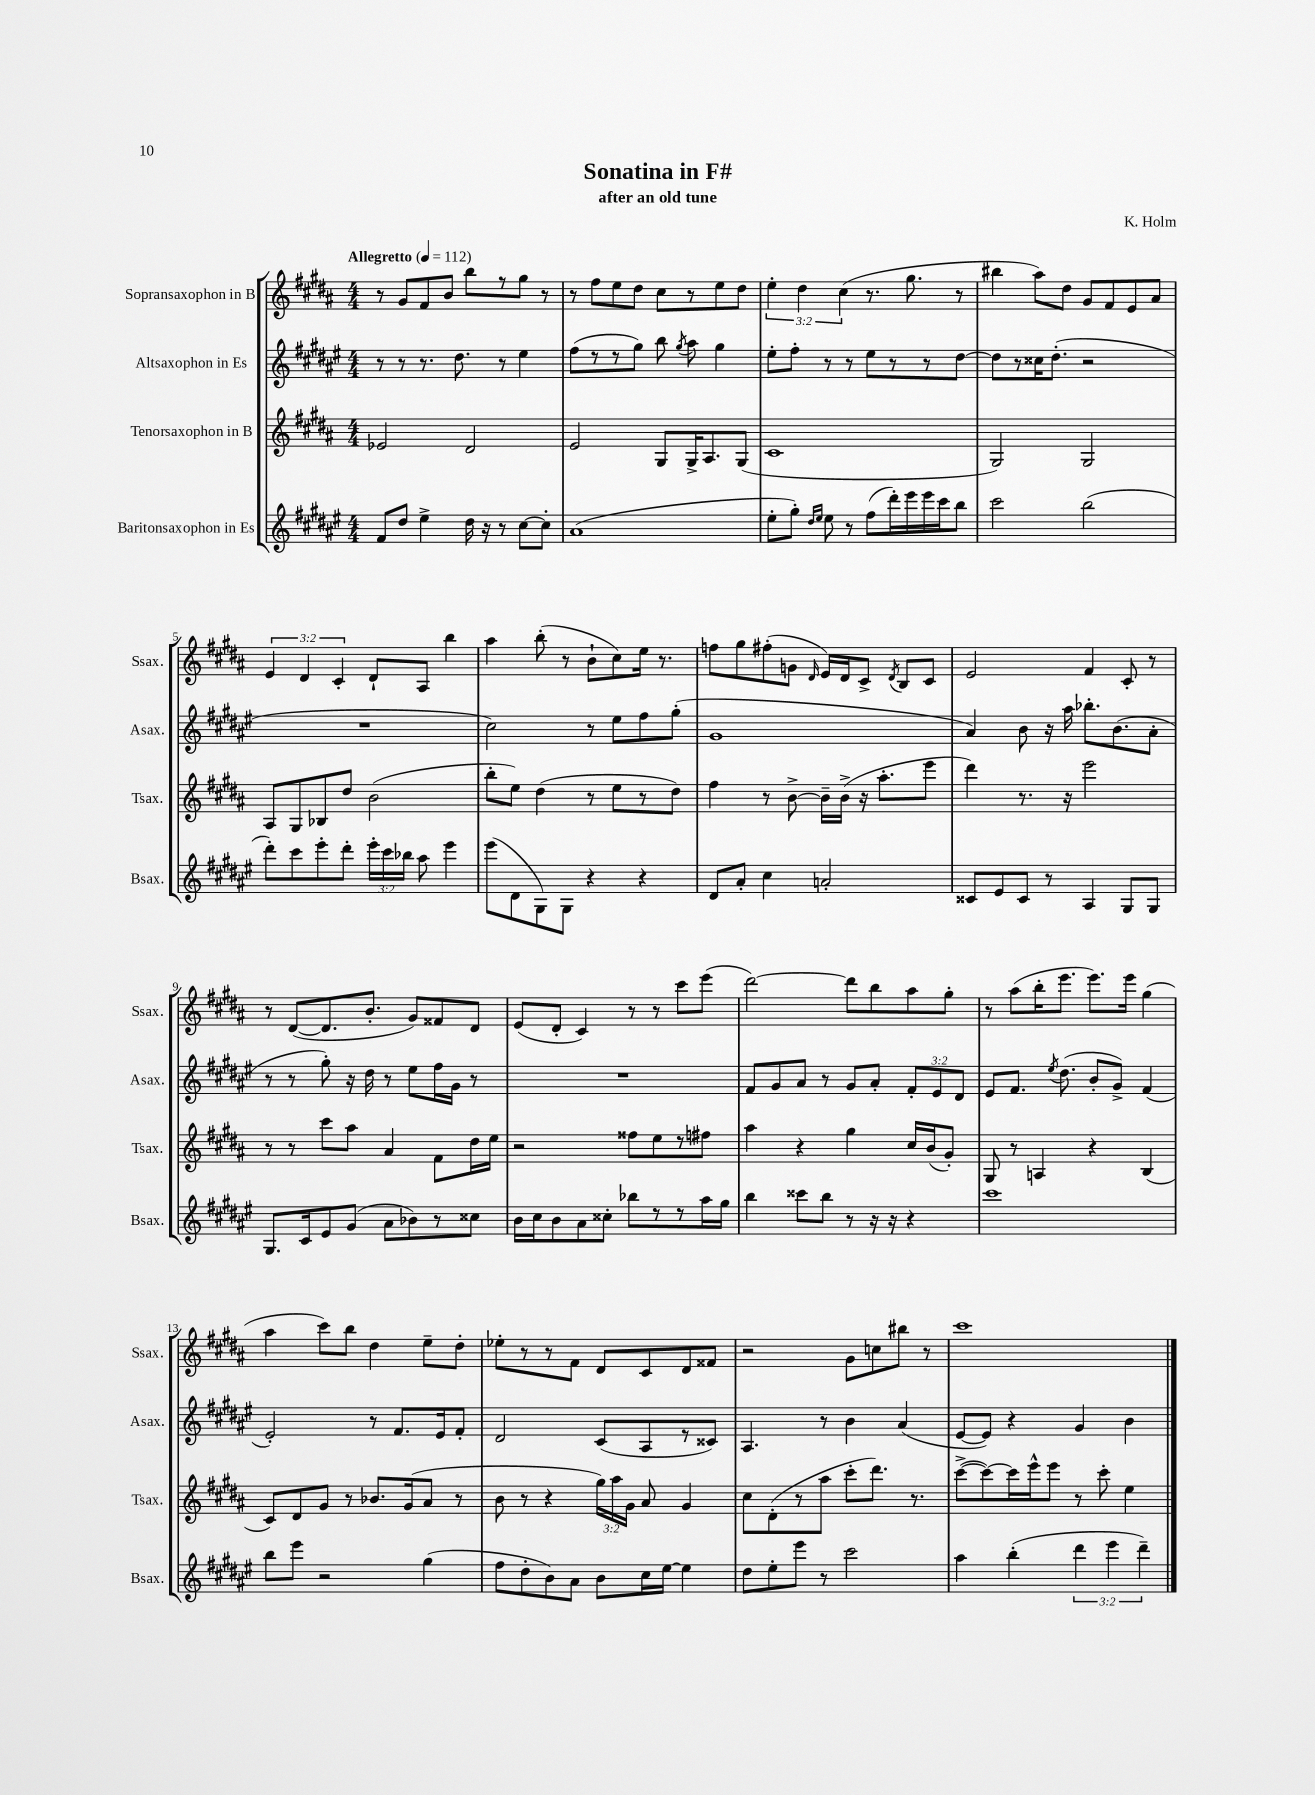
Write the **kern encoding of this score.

**kern	**kern	**kern	**kern
*staff4	*staff3	*staff2	*staff1
*clefG2	*clefG2	*clefG2	*clefG2
*k[f#c#g#d#a#e#]	*k[f#c#g#d#a#]	*k[f#c#g#d#a#e#]	*k[f#c#g#d#a#]
*M4/4	*M4/4	*M4/4	*M4/4
*MM112	*MM112	*MM112	*MM112
8f#	2e-	8r	8r
8dd#	.	8r	8g#
4ee#^	.	8.r	8f#
.	.	.	8b
.	.	8.dd#	.
16dd#	2d#	.	8bb
16r	.	.	.
8r	.	8r	8r
[8cc#	.	4ee#	8gg#
8cc#']	.	.	8r
=	=	=	=
(1a#	2e	(8ff#	8r
.	.	8r	8ff#
.	.	8r	8ee
.	.	8gg#)	8dd#
.	8G#	8bb	8cc#
.	.	8qgg#	.
.	16G#^	8aa#	8r
.	8.A#	.	.
.	.	4gg#	8ee
.	(8G#	.	8dd#
=	=	=	=
8ee#'	1c#	8ee#'	6ee'
8gg#')	.	8ff#'	.
.	.	.	6dd#
16qqdd#	.	.	.
16qqee#	.	.	.
8ee#	.	8r	.
.	.	.	(6cc#
8r	.	8r	.
(8ff#	.	8ee#	8.r
16ddd#')	.	8r	.
16eee#	.	.	8.gg#
16eee#	.	8r	.
16ccc#	.	.	.
8bb	.	[8dd#	8r
=	=	=	=
2ccc#	2G#)	8dd#]	4bb#
.	.	8r	.
.	.	16cc##	8aa#)
.	.	(8.dd#'	.
.	.	.	8dd#
(2bb	2G#	2r	8g#
.	.	.	8f#
.	.	.	8e
.	.	.	8a#
=	=	=	=
8ddd#')	8A#	1r	6e
8ccc#	8G#	.	.
.	.	.	6d#
8eee#'	8B-	.	.
.	.	.	6c#'
8ddd#'	8dd#	.	.
24eee#'	(2b	.	8d#`
24ccc#	.	.	.
24bb-	.	.	.
8aa#	.	.	8A#
4eee#	.	.	4bb
=	=	=	=
(8eee#	8bb'	2cc#)	4aa#
8d#	8ee)	.	.
8G#)	(4dd#	.	(8bb'
8G#	.	.	8r
4r	8r	8r	8b`
.	8ee	8ee#	8cc#)
4r	8r	8ff#	16ee
.	.	.	8.r
.	8dd#)	(8gg#'	.
=	=	=	=
8d#	4ff#	1g#	8ff
8a#'	.	.	8gg#
4cc#	8r	.	(8ff#'
.	[8b^	.	8g
.	.	.	16qqd#
2a'	16b~]	.	16e)
.	(16b^	.	16d#
.	16r	.	8c#^
.	8.aa#'	.	.
.	.	.	8qd#
.	.	.	8B
.	8eee	.	8c#
=	=	=	=
8c##	4ddd#)	4a#)	2e
8e#	.	.	.
8c##	8.r	8b	.
8r	.	16r	.
.	16r	16aa#	.
4A#	2eee	8.bb-'	4f#
.	.	(8.b	.
8G#	.	.	8c#'
8G#	.	8a#'	8r
=	=	=	=
8.G#	8r	8r	8r
.	8r	8r	([8d#
16c#	.	.	.
8e#	8ccc#	8gg#')	8.d#]
(8g#	8aa#	16r	.
.	.	16dd#	8.b'
8a#	4a#	8r	.
8b-)	.	8ee#	8g#)
8r	8f#	16ff#	8f##
.	.	16g#	.
8cc##	16dd#	8r	8d#
.	16ee	.	.
=	=	=	=
16b	2r	1r	(8e
16cc#	.	.	.
8b	.	.	8d#'
8a#	.	.	4c#)
8cc##'	.	.	.
8bb-	8ff##	.	8r
8r	8ee	.	8r
8r	8r	.	8ccc#
16aa#	8ff#	.	(8eee
16gg#	.	.	.
=	=	=	=
4bb	4aa#	8f#	[2ddd#)
.	.	8g#	.
8ccc##	4r	8a#	.
8bb	.	8r	.
8r	4gg#	8g#	8ddd#]
16r	.	8a#'	8bb
16r	.	.	.
4r	16cc#	12f#'	8aa#
.	(16b	.	.
.	.	12e#	.
.	8g#')	.	8gg#'
.	.	12d#	.
=	=	=	=
1ccc#	8G#	8e#	8r
.	8r	8.f#	(8aa#
.	4A	.	16bb'
.	.	8qee#	.
.	.	(8.dd#	8.eee
.	4r	8b'	8.eee)
.	.	8g#^)	.
.	.	.	16eee
.	(4B	(4f#	(4gg#
=	=	=	=
8bb	8c#)	2e#')	4aa#
8eee#	8d#	.	.
2r	8g#	.	8ccc#)
.	8r	.	8bb
.	8.b-	8r	4dd#
.	.	8.f#	.
.	(16g#	.	.
(4gg#	8a#	.	8ee~
.	.	16e#	.
.	8r	8f#'	8dd#'
=	=	=	=
8ff#	8b	2d#	8ee-'
8dd#'	8r	.	8r
8b)	4r	.	8r
8a#	.	.	8f#
8b	24gg#)	(8c#	8d#
.	24aa#	.	.
.	24g#	.	.
16cc#	8a#	8A#	8c#
[16ee#	.	.	.
4ee#]	4g#	8r	8d#
.	.	8c##)	8f##
=	=	=	=
8dd#	8cc#	4.A#	2r
8ee#'	(8d#'	.	.
8eee#	8r	.	.
8r	8aa#	8r	.
2ccc#	8ccc#'	4b	8g#
.	8.ddd#)	.	8cc
.	.	(4a#	8bb#
.	8.r	.	.
.	.	.	8r
=	=	=	=
4aa#	([8ccc#^	[8e#	1ccc#
.	8ccc#_)	8e#])	.
(4bb'	16ccc#]	4r	.
.	16eee^^	.	.
.	8eee	.	.
6ddd#	8r	4g#	.
.	8ccc#'	.	.
6eee#	.	.	.
.	4ee	4b	.
6ddd#~)	.	.	.
==	==	==	==
*-	*-	*-	*-
